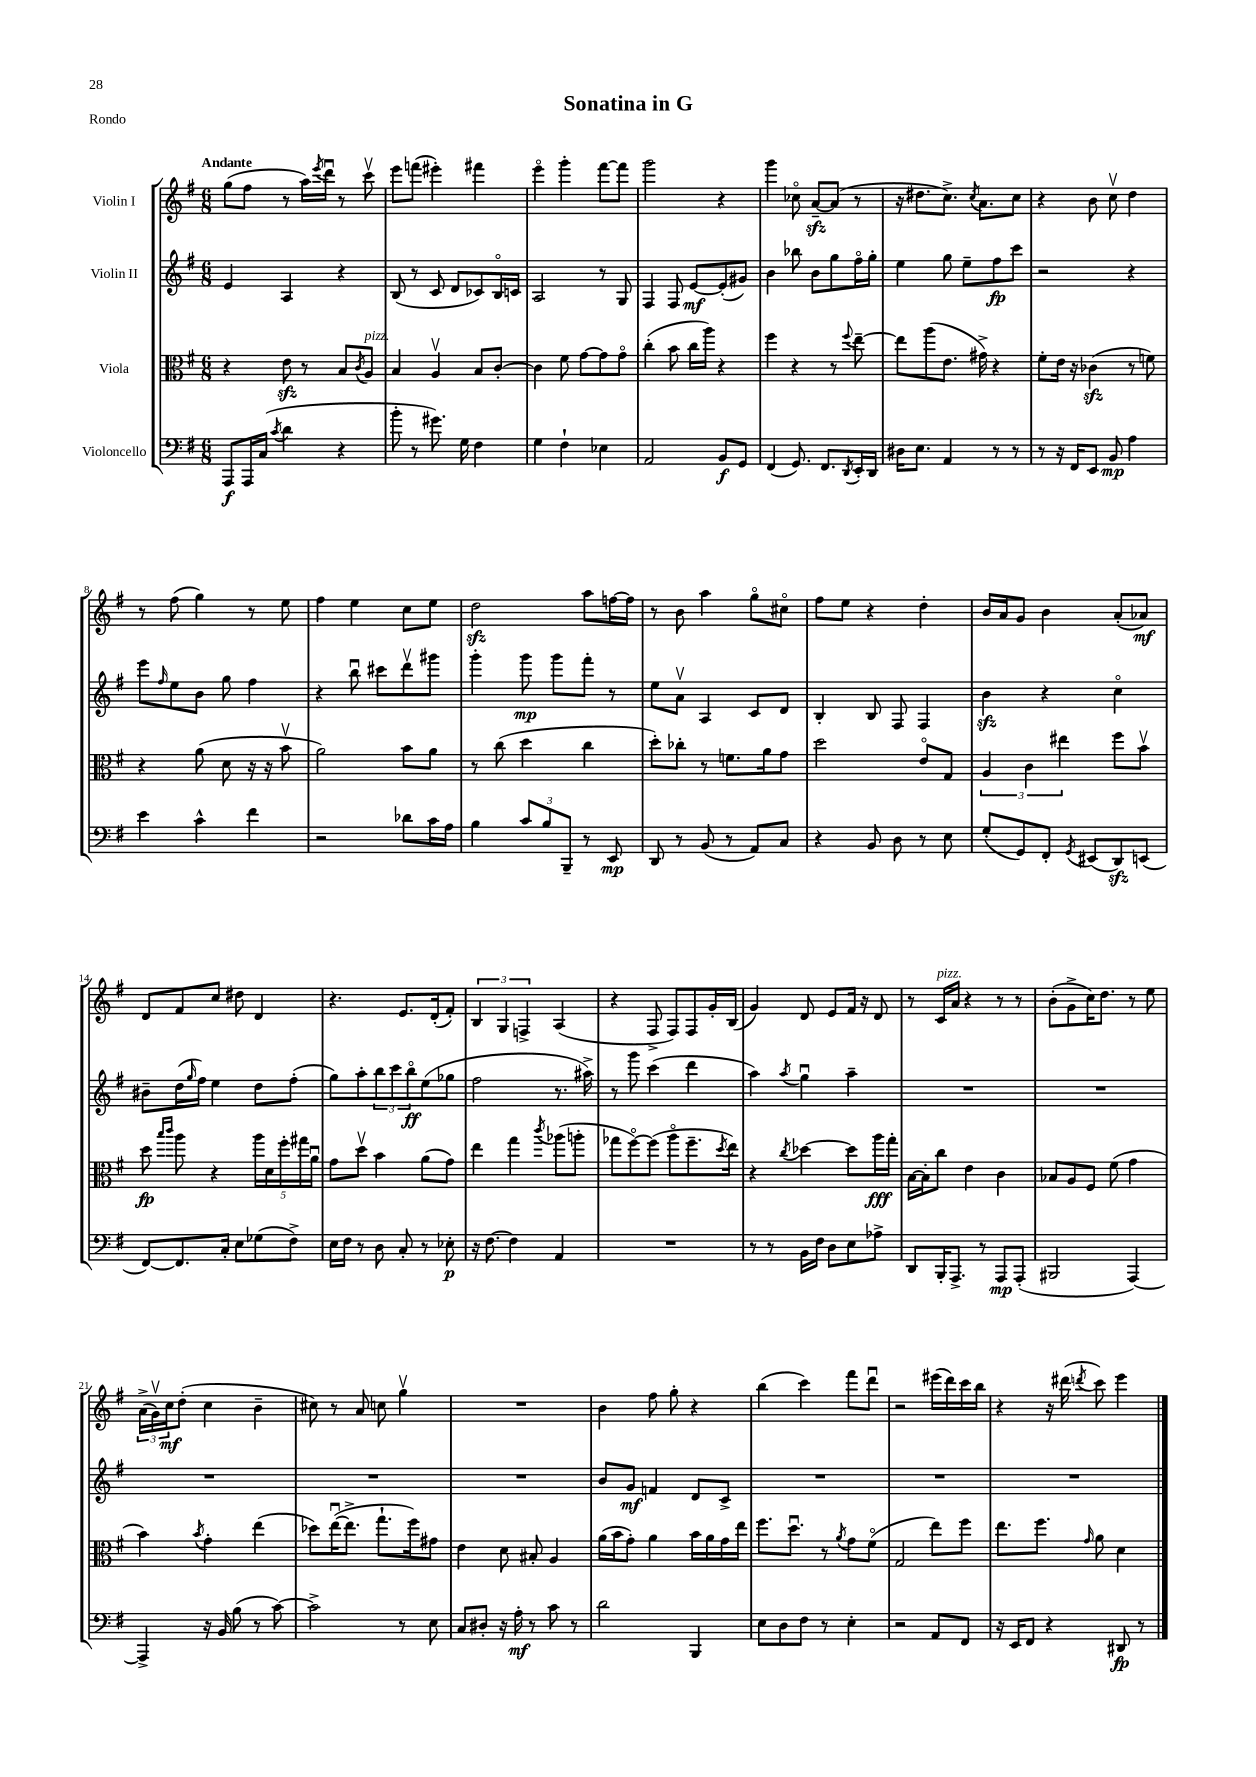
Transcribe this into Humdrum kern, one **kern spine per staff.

**kern	**dynam	**kern	**dynam	**kern	**dynam	**kern	**dynam
*part4	*part4	*part3	*part3	*part2	*part2	*part1	*part1
*staff4	*staff4	*staff3	*staff3	*staff2	*staff2	*staff1	*staff1
*I"Violoncello	*	*I"Viola	*	*I"Violin II	*	*I"Violin I	*
*clefF4	*	*clefC3	*	*clefG2	*	*clefG2	*
*k[f#]	*	*k[f#]	*	*k[f#]	*	*k[f#]	*
*M6/8	*	*M6/8	*	*M6/8	*	*M6/8	*
=1	=1	=1	=1	=1	=1	=1	=1
!	!	!	!	!	!	!LO:TX:a:B:t=Andante	!
8AAA/L	f	4r	.	4e/	.	(8gg\L	.
16AAA/L	.	.	.	.	.	8ff#\J	.
(16C/JJ	.	.	.	.	.	.	.
8qc/	.	.	.	.	.	.	.
4d\	.	8ezz\	.	4A/	.	8r	.
.	.	8r	.	.	.	16aa\LL)	.
.	.	.	.	.	.	8qeee/	.
.	.	.	.	.	.	16dddu\JJ	.
4r	.	8B/L	.	4r	.	8r	.
.	.	8qc/	.	.	.	.	.
!	!	!LO:TX:a:i:t=pizz.	!	!	!	!	!
.	.	8A/J	.	.	.	8cccv\	.
=2	=2	=2	=2	=2	=2	=2	=2
8b'\	.	4B/	.	(8B/	.	8eee\L	.
8r	.	.	.	8r	.	(8fffn\J	.
8.g#X\)	.	4Av/	.	8c/	.	4eee#X'\)	.
.	.	.	.	8d/L	.	.	.
16G\	.	.	.	.	.	.	.
4F#\	.	8B/L	.	8c-X/)	.	4fff#X\	.
.	.	[8c'/J	.	16B/L	.	.	.
.	.	.	.	16cn/JJ	.	.	.
=3	=3	=3	=3	=3	=3	=3	=3
4G\	.	4c\]	.	2A/	.	4eee\	.
4F#`\	.	8f#\	.	.	.	4ggg'\	.
.	.	[8g\L	.	.	.	.	.
4E-X\	.	8g\]	.	8r	.	[8fff#\L	.
.	.	8g\J	.	8G/	.	8fff#\J]	.
=4	=4	=4	=4	=4	=4	=4	=4
2AA/	.	(4cc'\	.	4F#/	.	2ggg\	.
.	.	8b\	.	8F#/	.	.	.
.	.	16cc\LL	.	[8e/L	mf	.	.
.	.	16aa\JJ)	.	.	.	.	.
8BB/L	f	4r	.	(8e'/]	.	4r	.
8GG/J	.	.	.	8g#X/J)	.	.	.
=5	=5	=5	=5	=5	=5	=5	=5
(4FF#/	.	4ff#\	.	4b\	.	4ggg\	.
8.GG/)	.	4r	.	8bb-X\	.	8cc-X\	.
.	.	.	.	8b\L	.	[8azz~/L	.
8.FF#/L	.	.	.	.	.	.	.
.	.	8r	.	8gg\	.	(8a/J]	.
8qDD/	.	8qqff#/	.	.	.	.	.
16EE'/L	.	[8ee~\	.	16ff#\L	.	8r	.
16DD/JJ	.	.	.	16gg'\JJ	.	.	.
=6	=6	=6	=6	=6	=6	=6	=6
16D#X\KL	.	8ee\L]	.	4ee\	.	16r	.
8.E\J	.	.	.	.	.	8.dd#X\L	.
.	.	(8aa\	.	.	.	.	.
4AA/	.	8.e\J	.	8gg\	.	8.cc^\J)	.
.	.	.	.	8ee~\L	.	.	.
.	.	.	.	.	.	8qcc/	.
.	.	16g#X^\)	.	.	.	8.a\L	.
8r	.	4r	.	8ff#\	fp	.	.
8r	.	.	.	8ccc\J	.	8cc\J	.
=7	=7	=7	=7	=7	=7	=7	=7
8r	.	8f#'\L	.	2r	.	4r	.
16r	.	16e\Jk	.	.	.	.	.
16FF#/KL	.	16r	.	.	.	.	.
8EE/J	.	(4c-Xzz\	.	.	.	8b\	.
8BB/	mp	.	.	.	.	8ccv\	.
4A\	.	8r	.	4r	.	4dd\	.
.	.	8fn\)	.	.	.	.	.
!!LO:LB:g=z
=8	=8	=8	=8	=8	=8	=8	=8
4e\	.	4r	.	8eee\L	.	8r	.
.	.	.	.	16qqff#/	.	.	.
.	.	.	.	8ee\	.	(8ff#\	.
4c^^\	.	(8a\	.	8b\J	.	4gg\)	.
.	.	8d\	.	8gg\	.	.	.
4f#\	.	16r	.	4ff#\	.	8r	.
.	.	16r	.	.	.	.	.
.	.	8bv\	.	.	.	8ee\	.
=9	=9	=9	=9	=9	=9	=9	=9
2r	.	2a\)	.	4r	.	4ff#\	.
.	.	.	.	8bbu\	.	4ee\	.
.	.	.	.	8ccc#X\L	.	.	.
8d-X\L	.	8b\L	.	8dddv\	.	8cc\L	.
16c\L	.	8a\J	.	8ggg#X\J	.	8ee\J	.
16A\JJ	.	.	.	.	.	.	.
=10	=10	=10	=10	=10	=10	=10	=10
4B\	.	8r	.	4ggg'\	.	2ddzz\	.
.	.	(8cc\	.	.	.	.	.
12c/L	.	4dd\	.	8ggg\	mp	.	.
12B/	.	.	.	.	.	.	.
.	.	.	.	8ggg\L	.	.	.
12BBB~/J	.	.	.	.	.	.	.
8r	.	4cc\	.	8fff#'\J	.	8aa\L	.
8EE/	mp	.	.	8r	.	[16ffn\L	.
.	.	.	.	.	.	16ff\JJ]	.
=11	=11	=11	=11	=11	=11	=11	=11
8DD/	.	8dd'\L)	.	8ee\L	.	8r	.
8r	.	8cc-X'\J	.	8av\J	.	8b\	.
(8BB/	.	8r	.	4A/	.	4aa\	.
8r	.	8.fn\L	.	.	.	.	.
8AA/L)	.	.	.	8c/L	.	8gg\L	.
.	.	16a\k	.	.	.	.	.
8C/J	.	8g\J	.	8d/J	.	8cc#X\J	.
=12	=12	=12	=12	=12	=12	=12	=12
4r	.	2dd\	.	4B'/	.	8ff#\L	.
.	.	.	.	.	.	8ee\J	.
8BB/	.	.	.	8B/	.	4r	.
8D\	.	.	.	8F#/	.	.	.
8r	.	8e/L	.	4F#/	.	4dd'\	.
8E\	.	8G/J	.	.	.	.	.
=13	=13	=13	=13	=13	=13	=13	=13
(8G'/L	.	6A/	.	4bzz\	.	16b/LL	.
.	.	.	.	.	.	16a/J	.
8GG/)	.	.	.	.	.	8g/J	.
.	.	6c\	.	.	.	.	.
8FF#'/J	.	.	.	4r	.	4b\	.
.	.	6ee#X\	.	.	.	.	.
8qGG/	.	.	.	.	.	.	.
(8EE#X/L	.	.	.	.	.	.	.
8DDzz/)	.	8ff#\L	.	4cc\	.	(8a'/L	.
(8EEn/J	.	8bv\J	.	.	.	8a-X/J)	mf
!!LO:LB:g=z
=14	=14	=14	=14	=14	=14	=14	=14
[8FF#/L)	.	8dd\	fp	8b#X~\L	.	8d/L	.
.	.	16qqbb/LL	.	.	.	.	.
.	.	16qqccc/JJ	.	.	.	.	.
8.FF#/]	.	8aa\	.	(16dd\L	.	8f#/	.
.	.	.	.	16qqgg/	.	.	.
.	.	.	.	16ff#\JJ)	.	.	.
.	.	4r	.	4ee\	.	8cc/J	.
16C'/Jk	.	.	.	.	.	.	.
8E\L	.	.	.	.	.	8dd#X\	.
(8G-X\	.	20aa\LL	.	8dd\L	.	4d/	.
.	.	20d\	.	.	.	.	.
.	.	20ff#'\	.	.	.	.	.
8F#^\J)	.	.	.	(8ff#'\J	.	.	.
.	.	20gg#X\	.	.	.	.	.
.	.	20au\JJ	.	.	.	.	.
=15	=15	=15	=15	=15	=15	=15	=15
16E\LL	.	8g\L	.	8gg\L)	.	4.r	.
16F#\JJ	.	.	.	.	.	.	.
8r	.	8ddv\J	.	8aa'\	.	.	.
8D\	.	4b\	.	12bb\	.	.	.
.	.	.	.	12ccc\	.	.	.
8C'/	.	.	.	.	.	8.e/L	.
.	.	.	.	12bb\	ff	.	.
8r	.	(8a\L	.	(8ee\	.	.	.
.	.	.	.	.	.	(16d'/k	.
8E-X'\	p	8g\J)	.	8gg-X\J	.	8f#'/J)	.
=16	=16	=16	=16	=16	=16	=16	=16
16r	.	4ee\	.	2ff#\	.	6B/	.
[8.F#\	.	.	.	.	.	.	.
.	.	.	.	.	.	6G/	.
4F#\]	.	4gg\	.	.	.	.	.
.	.	.	.	.	.	6Fn^/	.
.	.	8qccc/	.	.	.	.	.
4AA/	.	(8aa-X\L	.	8.r	.	(4A/	.
.	.	8aan'\J	.	.	.	.	.
.	.	.	.	16aa#X^\)	.	.	.
=17	=17	=17	=17	=17	=17	=17	=17
2.r	.	8gg-X\L	.	8r	.	4r	.
.	.	[8ff#\)	.	8ggg\	.	.	.
.	.	(8ff#\J]	.	(4ccc\	.	8F#^/	.
.	.	8aa\L	.	.	.	8F#/L)	.
.	.	8.ff#~\	.	4ddd\	.	8F#/	.
.	.	.	.	.	.	16g'/L	.
.	.	8qdd/	.	.	.	.	.
.	.	16ee\Jk)	.	.	.	(16B/JJ	.
=18	=18	=18	=18	=18	=18	=18	=18
8r	.	4r	.	4aa\)	.	4g/)	.
8r	.	.	.	.	.	.	.
.	.	8qcc/	.	8qaa/	.	.	.
16BB\LL	.	[4dd-X\	.	4ggu\	.	8d/	.
16F#\JJ	.	.	.	.	.	.	.
8D\L	.	.	.	.	.	8e/L	.
8E\	.	8dd-\L]	.	4aa~\	.	16f#/Jk	.
.	.	.	.	.	.	16r	.
8A-X^\J	.	16aa\L	fff	.	.	8d/	.
.	.	16gg'\JJ	.	.	.	.	.
=19	=19	=19	=19	=19	=19	=19	=19
8DD/L	.	[16B\LL	.	2.r	.	8r	.
.	.	16B'\J]	.	.	.	.	.
!	!	!	!	!	!	!LO:TX:a:i:t=pizz.	!
16BBB'/K	.	8cc\J	.	.	.	16c/LL	.
8.AAA^/J	.	.	.	.	.	16a/JJ	.
.	.	4e\	.	.	.	4r	.
8r	.	.	.	.	.	.	.
8AAA/L	mp	4c\	.	.	.	8r	.
(8AAA'/J	.	.	.	.	.	8r	.
=20	=20	=20	=20	=20	=20	=20	=20
2BBB#X/	.	8B-X/L	.	2.r	.	(8b'\L	.
.	.	8A/	.	.	.	8g^\	.
.	.	8F#/J	.	.	.	16cc\K)	.
.	.	.	.	.	.	8.dd\J	.
.	.	(8f#\	.	.	.	.	.
[4AAA/)	.	4g\	.	.	.	8r	.
.	.	.	.	.	.	8ee\	.
!!LO:LB:g=z
=21	=21	=21	=21	=21	=21	=21	=21
4AAA^/]	.	4b\)	.	2.r	.	(24a^\LL	.
.	.	.	.	.	.	24gv\)	.
.	.	.	.	.	.	24cc\J	mf
.	.	.	.	.	.	(8dd'\J	.
.	.	8qb/	.	.	.	.	.
16r	.	4g'\	.	.	.	4cc\	.
16BB/	.	.	.	.	.	.	.
(8B\	.	.	.	.	.	.	.
8r	.	(4ee\	.	.	.	4b~\	.
[8c\)	.	.	.	.	.	.	.
=22	=22	=22	=22	=22	=22	=22	=22
2c^\]	.	8dd-X\L)	.	2.r	.	8cc#X\)	.
.	.	([16eeu\K	.	.	.	8r	.
.	.	8.ee^\J]	.	.	.	.	.
.	.	.	.	.	.	8a/	.
.	.	8.gg`\L	.	.	.	8ccn\	.
8r	.	.	.	.	.	4ggv\	.
.	.	16ff#\k)	.	.	.	.	.
8E\	.	8g#X\J	.	.	.	.	.
=23	=23	=23	=23	=23	=23	=23	=23
8C/L	.	4e\	.	2.r	.	2.r	.
8D#X'/J	.	.	.	.	.	.	.
16r	.	8d\	.	.	.	.	.
16A'\	mf	.	.	.	.	.	.
8r	.	8B#X'/	.	.	.	.	.
8c\	.	4A/	.	.	.	.	.
8r	.	.	.	.	.	.	.
=24	=24	=24	=24	=24	=24	=24	=24
2d\	.	(16a\LL	.	8b/L	.	4b\	.
.	.	16b\J	.	.	.	.	.
.	.	8g'\J)	.	8g/J	mf	.	.
.	.	4a\	.	4fn/	.	8ff#\	.
.	.	.	.	.	.	8gg'\	.
4BBB/	.	16b\LL	.	8d/L	.	4r	.
.	.	16a\	.	.	.	.	.
.	.	16g\	.	8c^/J	.	.	.
.	.	16ee\JJ	.	.	.	.	.
=25	=25	=25	=25	=25	=25	=25	=25
8E\L	.	8.ff#\L	.	2.r	.	(4bb\	.
8D\	.	.	.	.	.	.	.
.	.	8.ddu\J	.	.	.	.	.
8F#\J	.	.	.	.	.	4ccc\)	.
8r	.	8r	.	.	.	.	.
.	.	8qa/	.	.	.	.	.
4E'\	.	8g\L	.	.	.	8fff#\L	.
.	.	(8f#\J	.	.	.	8dddu\J	.
=26	=26	=26	=26	=26	=26	=26	=26
2r	.	2G/	.	2.r	.	2r	.
8AA/L	.	8ee\L)	.	.	.	(16eee#X\LL	.
.	.	.	.	.	.	16ddd\)	.
8FF#/J	.	8ff#\J	.	.	.	16ccc\	.
.	.	.	.	.	.	16bb\JJ	.
=27	=27	=27	=27	=27	=27	=27	=27
16r	.	8.ee\L	.	2.r	.	4r	.
16EE/KL	.	.	.	.	.	.	.
8FF#/J	.	.	.	.	.	.	.
.	.	8.ff#\J	.	.	.	.	.
4r	.	.	.	.	.	16r	.
.	.	.	.	.	.	(16ddd#X\	.
.	.	16qqg/	.	.	.	8qdddn/	.
.	.	8a\	.	.	.	8ccc\)	.
8DD#X/	fp	4d\	.	.	.	4eee\	.
8r	.	.	.	.	.	.	.
==	==	==	==	==	==	==	==
*-	*-	*-	*-	*-	*-	*-	*-
